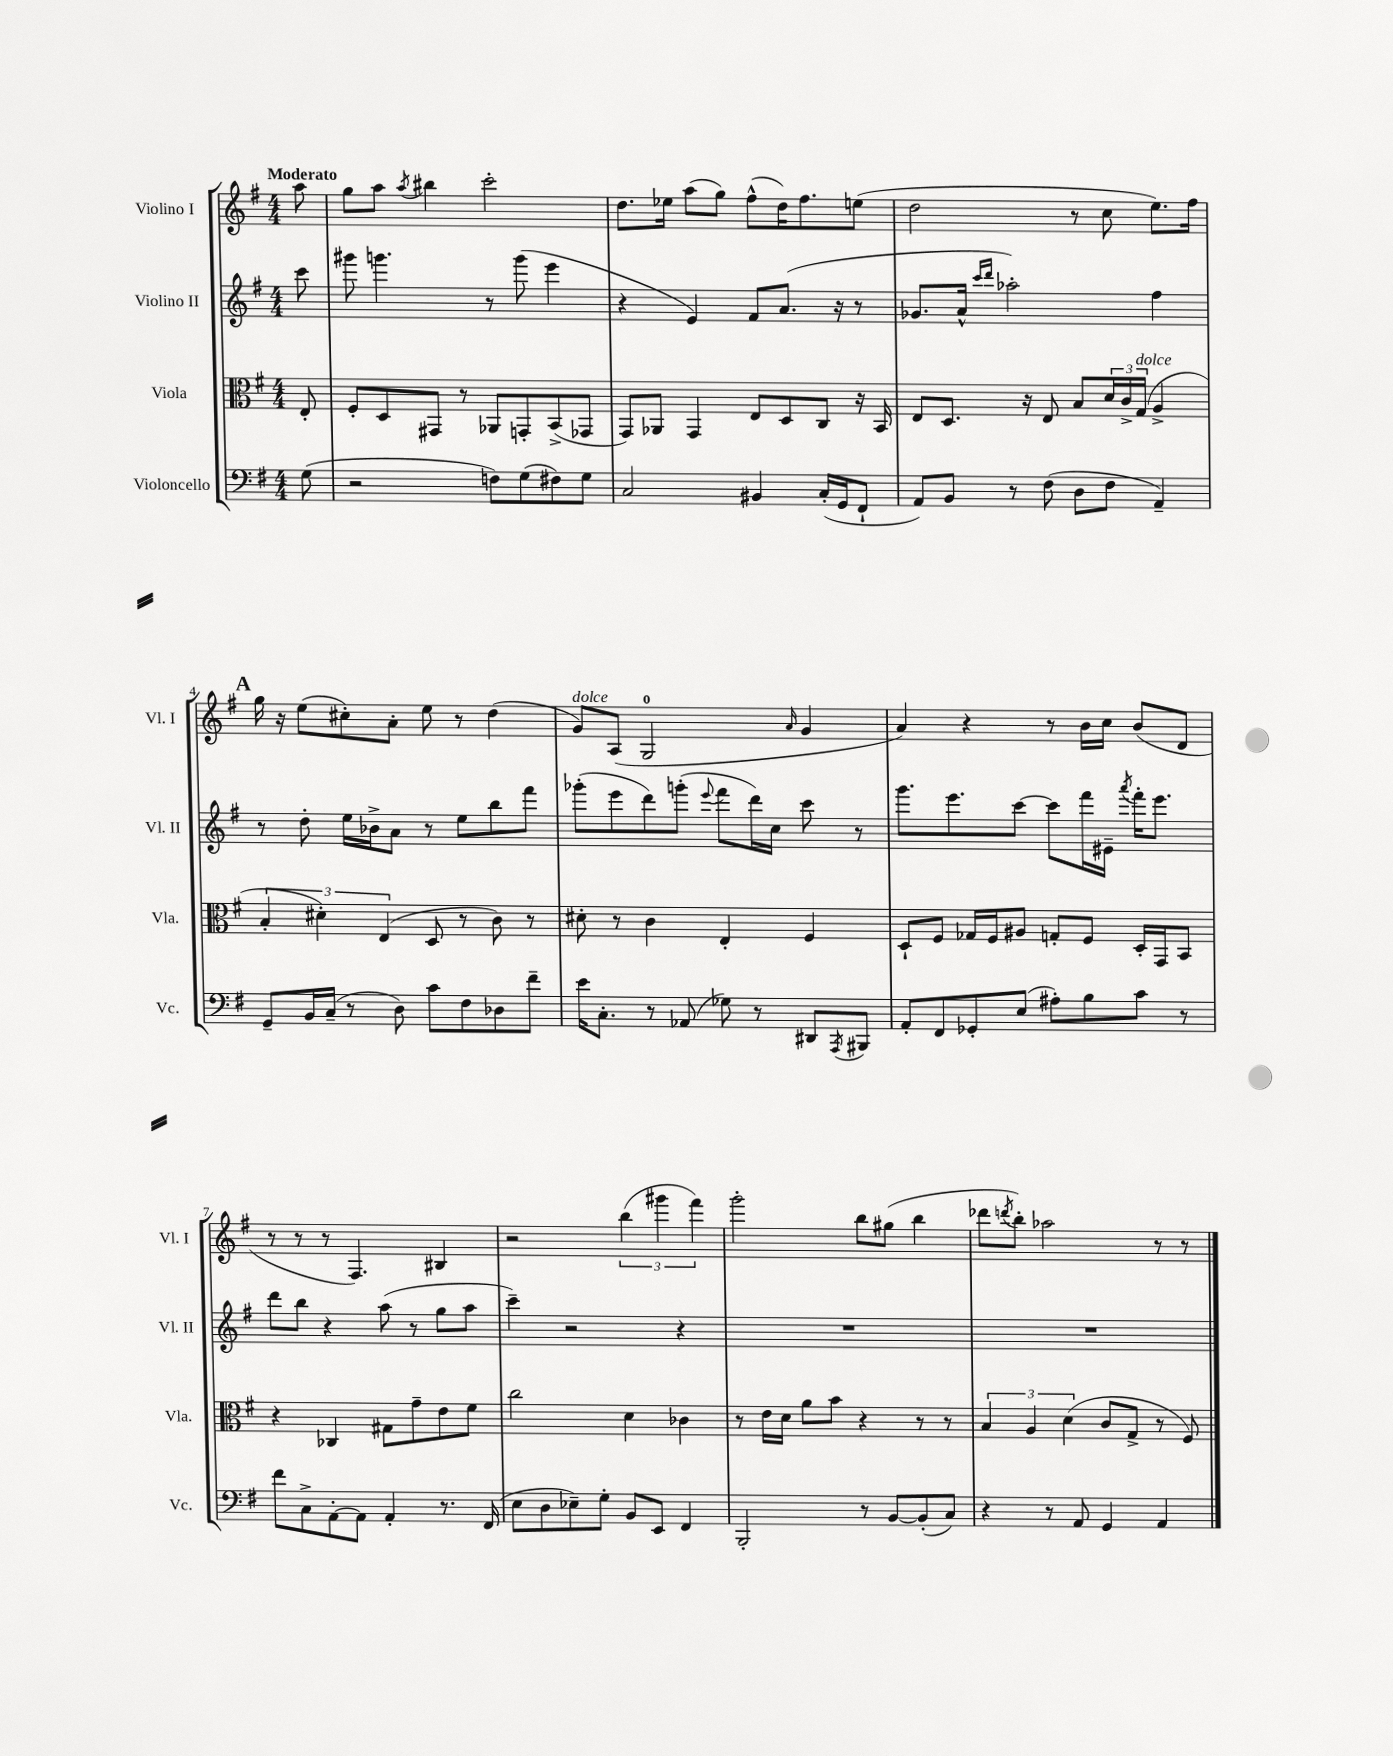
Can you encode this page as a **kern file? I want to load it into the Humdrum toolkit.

**kern	**kern	**kern	**kern
*staff4	*staff3	*staff2	*staff1
*clefF4	*clefC3	*clefG2	*clefG2
*k[f#]	*k[f#]	*k[f#]	*k[f#]
*M4/4	*M4/4	*M4/4	*M4/4
(8G	8E'	8ccc	8aa
=	=	=	=
2r	8F#'	8ggg#	8gg
.	8D	4.ggg	8aa
.	.	.	8qaa
.	8GG#	.	4bb#
.	8r	.	.
8F)	8AA-	8r	2ccc'
(8G	8GG'	(8ggg	.
8F#)	(8BB^	4eee	.
8G	8GG-	.	.
=	=	=	=
2C	8GG)	4r	8.dd
.	8AA-	.	.
.	.	.	16ee-
.	4GG	4e)	(8aa
.	.	.	8gg)
4BB#	8E	8f#	(8ff#^^
.	8D	(8.a	16dd)
.	.	.	8.ff#
(16C'	8C	.	.
16GG	.	16r	.
8FF#`	16r	8r	(8ee
.	16BB	.	.
=	=	=	=
8AA)	8E	8.g-	2dd
8BB	8.D	.	.
.	.	16a^^	.
.	.	16qqccc	.
.	.	16qqddd	.
8r	.	2aa-')	.
.	16r	.	.
(8F#	8E	.	.
8D	8B	.	8r
8F#	24d	.	8cc
.	24c^	.	.
.	(24G	.	.
4AA~)	4A^	4ff#	8.ee)
.	.	.	16ff#
=	=	=	=
8GG~	6B'	8r	16gg
.	.	.	16r
16BB	.	8dd'	(8ee
.	6d#')	.	.
(16C~	.	.	.
8r	.	16ee	8cc#')
.	.	16b-^	.
.	(6E	.	.
8D)	.	8a	8a'
8c	8D	8r	8ee
8F#	8r	8ee	8r
8D-	8c)	8bb	(4dd
8f#~	8r	8fff#	.
=	=	=	=
16e	8d#'	(8ggg-'	8g)
8.C'	.	.	.
.	8r	8eee	(8A
8r	4c	8ddd)	2G
(8AA-	.	(8ggg'	.
.	.	8qqeee	.
8G-)	4E'	8fff#	.
8r	.	16ddd)	.
.	.	16cc	.
.	.	.	16qqa
8DD#	4F#	8ccc	4g
8qAAA	.	.	.
8BBB#	.	8r	.
=	=	=	=
8AA'	8D`	8.ggg	4a)
8FF#	8F#	.	.
.	.	8.eee	.
8GG-'	16G-	.	4r
.	16F#	.	.
(8E	8A#	[8ccc	.
8A#')	8G'	8ccc]	8r
8B	8F#	16fff#	16b
.	.	16e#~	16cc
.	.	8qaaa	.
8c	16D'	16fff#'	(8b
.	16GG	8.eee	.
8r	8BB	.	8d
=	=	=	=
8f#	4r	8ddd	8r
8C^	.	8bb	8r
[8AA'	4C-	4r	8r
8AA]	.	.	4.F#)
4AA'	8G#	(8aa	.
.	8g~	8r	.
8.r	8e	8gg	4B#
.	8f#	8aa	.
(16FF#	.	.	.
=	=	=	=
8E	2cc	4ccc~)	2r
8D	.	.	.
8E-~)	.	2r	.
8G'	.	.	.
8BB	4d	.	(6bb
8EE	.	.	.
.	.	.	6ggg#
4FF#	4c-	4r	.
.	.	.	6fff#)
=	=	=	=
2BBB'	8r	1r	2ggg'
.	16e	.	.
.	16d	.	.
.	8a	.	.
.	8b	.	.
8r	4r	.	8bb
[8BB	.	.	(8gg#
(8BB']	8r	.	4bb
8C)	8r	.	.
=	=	=	=
4r	6B	1r	8ddd-
.	.	.	8qddd
.	.	.	8bb')
.	6A	.	.
8r	.	.	2aa-
.	(6d	.	.
8AA	.	.	.
4GG	8c	.	.
.	8G^	.	.
4AA	8r	.	8r
.	8F#)	.	8r
==	==	==	==
*-	*-	*-	*-
